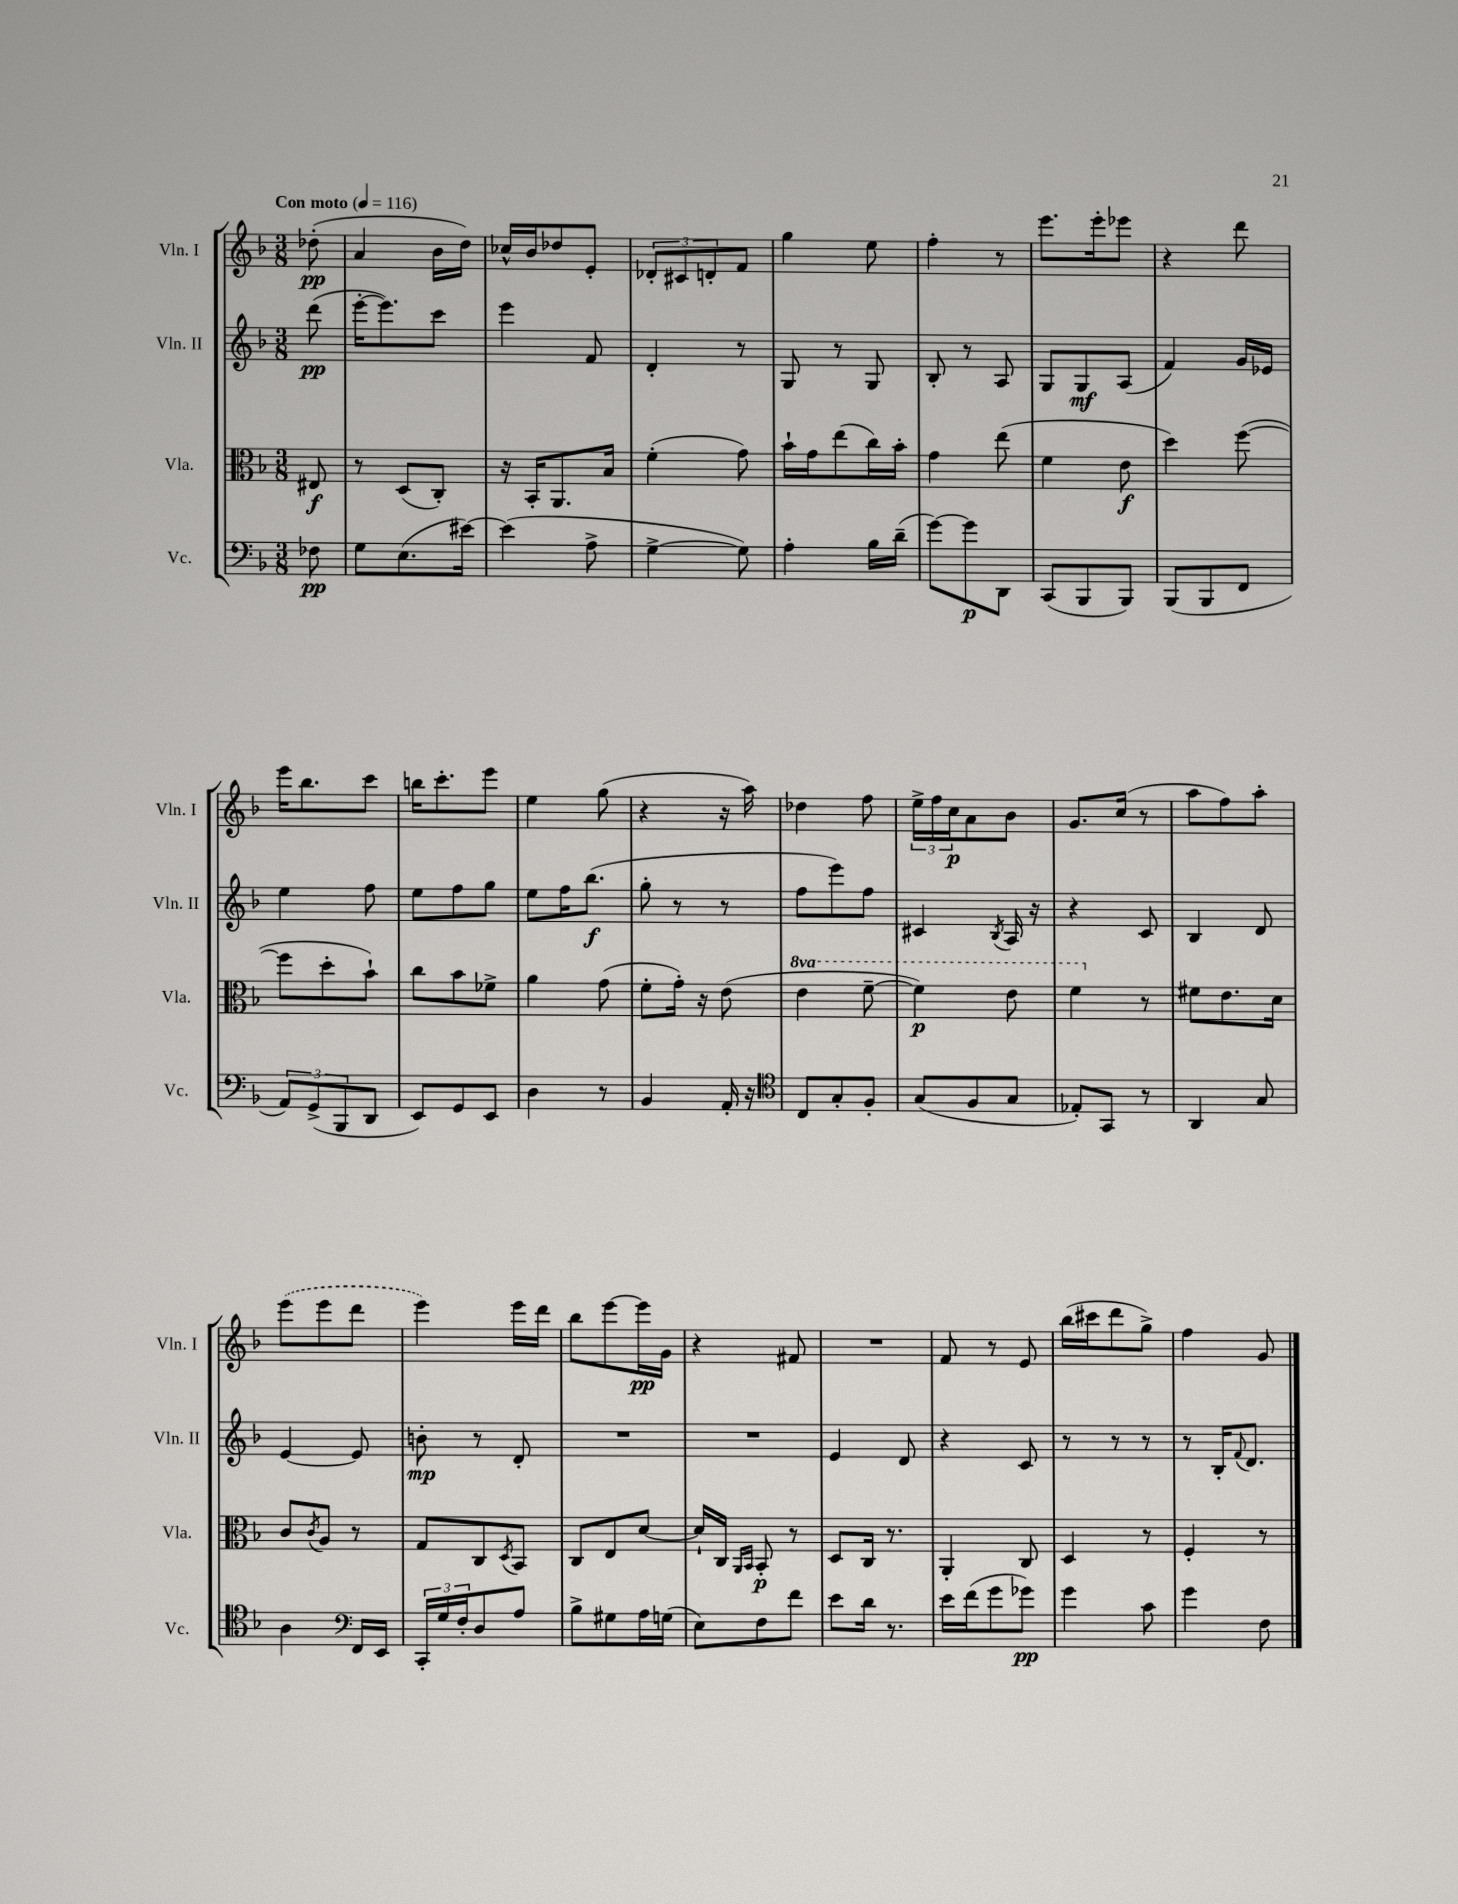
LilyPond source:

<<
\new StaffGroup <<
\new Staff = "s0" \with { instrumentName = "Vln. I" shortInstrumentName = "Vln. I" } {
    \clef treble \key f \major \numericTimeSignature \time 3/8 \partial 8 \tempo "Con moto" 4 = 116
    des''8-.\pp( |
    a'4 bes'16 d''16) |
    ces''16-^ bes'16 des''8 e'8-. |
    \tuplet 3/2 { des'8-. cis'8 d'8-. } f'8 |
    g''4 e''8 |
    f''4-. r8 |
    e'''8. e'''16-. ees'''8 |
    r4 d'''8 |
    e'''16 bes''8. c'''8 |
    b''16 c'''8.-. e'''8 |
    e''4 g''8( |
    r4 r16 a''16) |
    des''4 f''8 |
    \tuplet 3/2 { e''16-> f''16 c''16\p } a'8 bes'8 |
    g'8. c''16( r8 |
    a''8 f''8) a''8-. |
    \once \slurDashed e'''8( e'''8 d'''8 |
    e'''4) e'''16 d'''16 |
    bes''8 e'''8~ e'''16\pp g'16 |
    r4 fis'8 |
    R4. |
    f'8 r8 e'8 |
    bes''16( cis'''16 d'''8 g''8->) |
    f''4 g'8 \bar "|." |
}
\new Staff = "s1" \with { instrumentName = "Vln. II" shortInstrumentName = "Vln. II" } {
    \clef treble \key f \major \numericTimeSignature \time 3/8 \partial 8
    d'''8\pp( |
    e'''16~-. e'''8.) c'''8 |
    e'''4 f'8 |
    d'4-. r8 |
    g8 r8 g8 |
    bes8-. r8 a8 |
    g8 g8\mf a8( |
    f'4) g'16 ees'16 |
    e''4 f''8 |
    e''8 f''8 g''8 |
    e''8 f''16 bes''8.\f( |
    g''8-. r8 r8 |
    f''8 e'''8) f''8 |
    cis'4 \acciaccatura { bes8 } a16 r16 |
    r4 c'8 |
    bes4 d'8 |
    e'4~ e'8 |
    b'8-.\mp r8 d'8-. |
    R4. |
    R4. |
    e'4 d'8 |
    r4 c'8 |
    r8 r8 r8 |
    r8 bes16-. \appoggiatura { f'8 } d'8. \bar "|." |
}
\new Staff = "s2" \with { instrumentName = "Vla." shortInstrumentName = "Vla." } {
    \clef alto \key f \major \numericTimeSignature \time 3/8 \set Staff.ottavationMarkups = #ottavation-simple-ordinals \partial 8
    eis8\f |
    r8 d8( c8-.) |
    r16 bes,16-. a,8. bes16 |
    f'4-.( g'8) |
    bes'16-! g'16 e''8( c''16) bes'16-. |
    g'4 e''8( |
    f'4 e'8\f |
    d''4) f''8~( |
    f''8 d''8-. bes'8-!) |
    c''8 bes'8 fes'8-> |
    a'4 g'8( |
    f'8-. g'16-.) r16 e'8( |
    \ottava #1 e''4 f''8~-- |
    f''4\p) e''8 |
    f''4 \ottava #0 r8 |
    fis'8 e'8. d'16 |
    c'8 \acciaccatura { c'8 } a8 r8 |
    g8 c8 \acciaccatura { d8 } bes,8 |
    c8 e8 d'8~ |
    d'16-! c16 \grace { a,16 bes,16 } bes,8-.\p r8 |
    d8 c16 r8. |
    a,4-. c8 |
    d4 r8 |
    f4-. r8 \bar "|." |
}
\new Staff = "s3" \with { instrumentName = "Vc." shortInstrumentName = "Vc." } {
    \clef bass \key f \major \numericTimeSignature \time 3/8 \partial 8
    fes8\pp |
    g8 e8.( eis'16~) |
    eis'4( a8-> |
    g4~-> g8) |
    a4-. bes16 d'16--( |
    g'8~) g'8\p d,8 |
    c,8( bes,,8 bes,,8) |
    bes,,8( bes,,8 f,8 |
    \tuplet 3/2 { a,8) g,8->( bes,,8 } d,8 |
    e,8) g,8 e,8 |
    d4 r8 |
    bes,4 a,16-. r16 |
    \clef tenor c8 g8-. f8-. |
    g8( f8 g8 |
    ees8-.) g,8 r8 |
    a,4 g8 |
    a4 \clef bass f,16 e,16 |
    \tuplet 3/2 { c,16-. g16 f16-. } d8 a8 |
    bes8-> gis8 a16 g16( |
    e8) f8 f'8 |
    e'8 d'16 r8. |
    e'16 f'16( g'8 ges'8\pp) |
    g'4 c'8 |
    g'4 f8 \bar "|." |
}
>>
>>
\layout { \context { \Score \remove "Bar_number_engraver" } }
